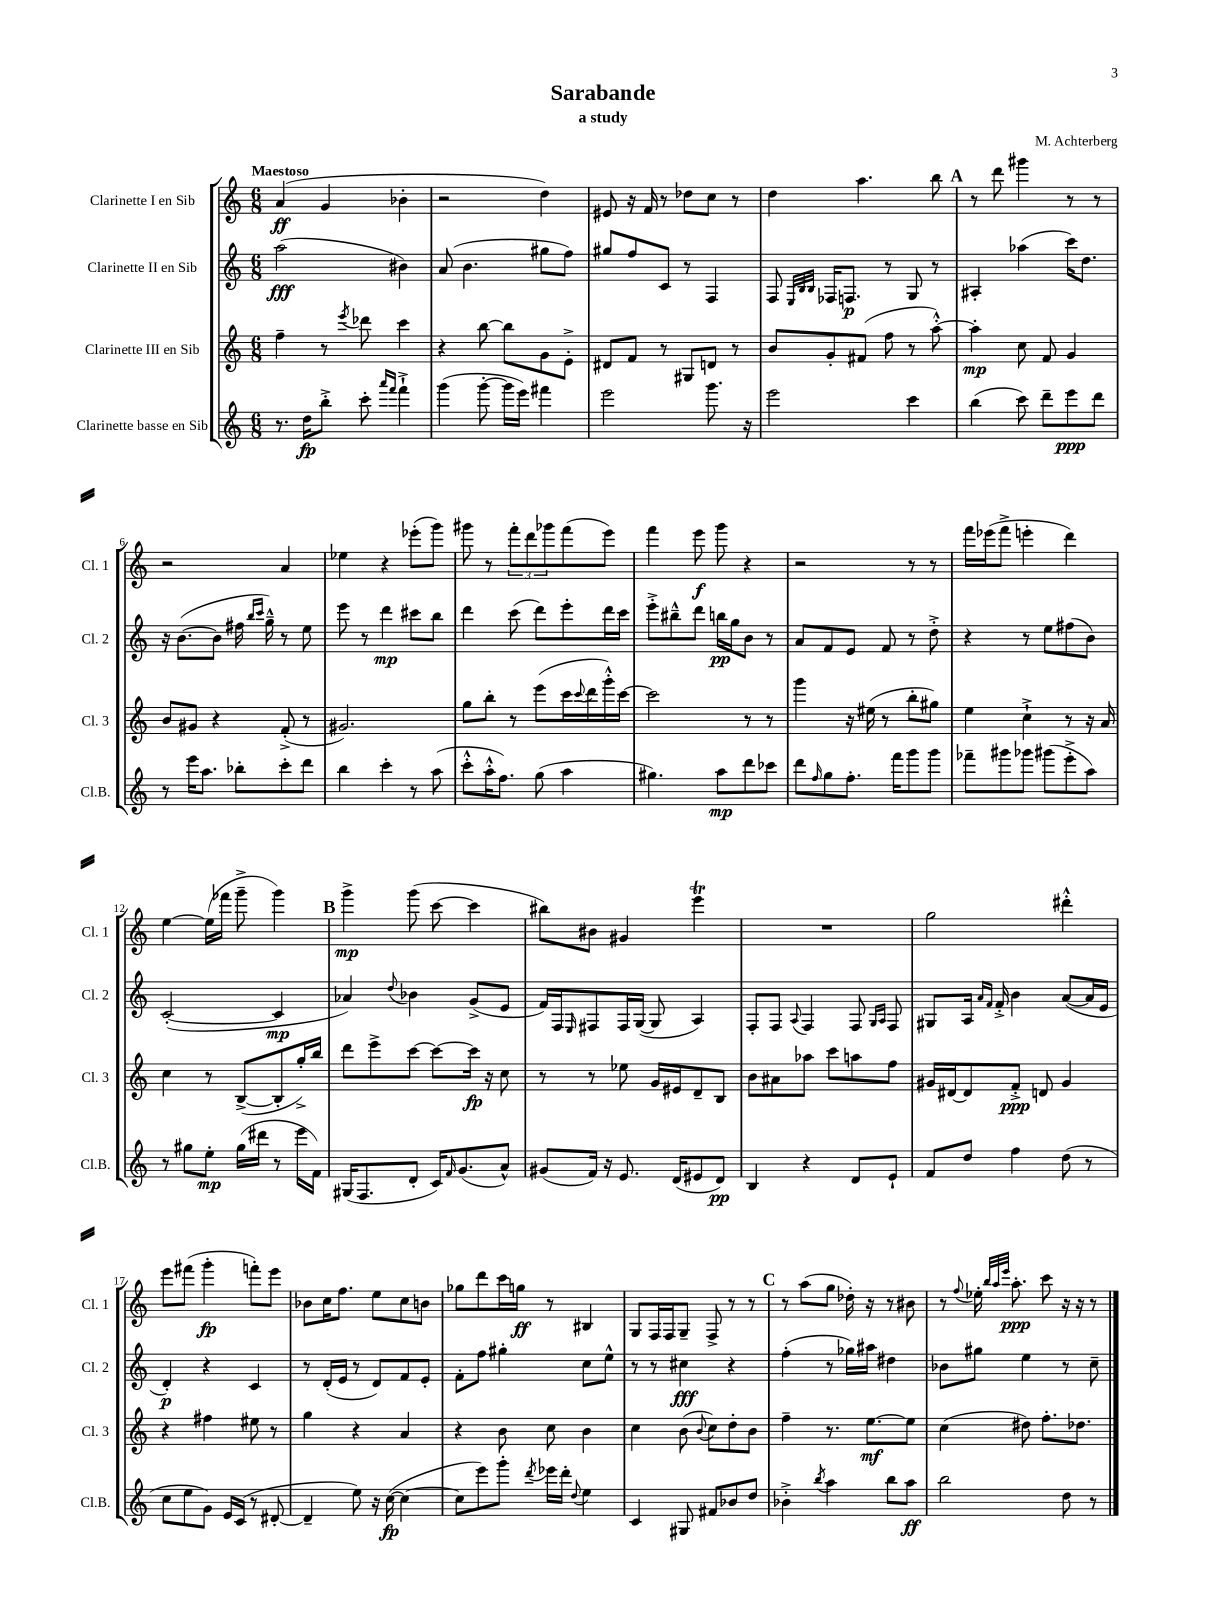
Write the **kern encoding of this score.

**kern	**kern	**kern	**kern
*staff4	*staff3	*staff2	*staff1
*clefG2	*clefG2	*clefG2	*clefG2
*k[]	*k[]	*k[]	*k[]
*M6/8	*M6/8	*M6/8	*M6/8
8.r	4ff~	(2aa	(4a
16dd	.	.	.
8bb'^	8r	.	4g
.	8qeee	.	.
8ccc'	8ddd-	.	.
16qqaaa	.	.	.
16qqfff	.	.	.
4fff`^	4ccc	4b#)	4b-'
=	=	=	=
(4ggg	4r	(8a	2r
.	.	4.b	.
[8ggg'	[8bb	.	.
16ggg]	8bb]	.	.
16eee)	.	.	.
4fff#	8g	8gg#	4dd)
.	8e'^	8ff)	.
=	=	=	=
2eee	8d#	8gg#	8e#
.	8f	8ff	16r
.	.	.	16f
.	8r	8c	8r
.	8G#	8r	8dd-
8.ggg	8d	4F	8cc
.	8r	.	8r
16r	.	.	.
=	=	=	=
2eee	8b	8F	4dd
.	.	32qqE	.
.	.	32qqB	.
.	.	32qqB	.
.	8g'	16F-	.
.	.	8.F	.
.	(8f#	.	4.aa
.	8ff	8r	.
4ccc	8r	8G	.
.	[8aa'^^)	8r	8bb
=	=	=	=
(4bb	4aa']	4A#'	8r
.	.	.	8ddd
8ccc)	8cc	(4aa-	4ggg#
8ddd~	8f	.	.
8eee	4g	16ccc)	8r
.	.	8.dd	.
8ddd	.	.	8r
=	=	=	=
8r	8b	16r	2r
.	.	([8.b	.
16eee	8g#	.	.
8.aa	.	.	.
.	4r	8b]	.
8bb-'	.	16ff#	.
.	.	16qqbb	.
.	.	16qqccc	.
.	.	16gg~^^)	.
8ccc'	(8f'^	8r	4a
8ddd	8r	8ee	.
=	=	=	=
4bb	2.g#)	8eee	4ee-
.	.	8r	.
4ccc'	.	4ddd	4r
8r	.	8ccc#	(8eee-'
(8aa	.	8bb	8ggg)
=	=	=	=
8ccc'^^	8gg	4ddd	8ggg#
16aa'^^	8bb'	.	8r
8.ff)	.	.	.
.	8r	(8ccc	12fff'
.	.	.	12ddd
(8gg	(8eee	8ddd)	.
.	.	.	12ggg-
4aa	16ccc	8eee'	(8fff
.	8qqccc	.	.
.	16ddd	.	.
.	16ggg'^^)	16ddd	8eee)
.	[16ccc	16ccc	.
=	=	=	=
4.gg#)	2ccc]	8eee'^	4fff
.	.	8bb#~^^	.
.	.	8ddd	8eee
8aa	.	16bb	8ggg
.	.	16gg	.
8ddd	8r	8b	4r
8ccc-	8r	8r	.
=	=	=	=
8ddd	4ggg	8a	2r
16qqff	.	.	.
8gg	.	8f	.
8.ff'	16r	8e	.
.	(16ee#	.	.
.	8r	8f	.
16fff	.	.	.
8ggg	8bb'	8r	8r
8ggg	8gg#)	8dd'^	8r
=	=	=	=
8fff-~	4ee	4r	16fff
.	.	.	(16eee-
8ggg#	.	.	8fff^
8ggg-	4cc`^	8r	4eee'
(8ggg#	.	8ee	.
8eee'^	8r	(8ff#	4ddd)
8aa)	16r	8b)	.
.	16a	.	.
=	=	=	=
8r	4cc	([2c'	[4ee
8gg#	.	.	.
8ee'	8r	.	(16ee]
.	.	.	16fff-
(16gg#	([8B^	.	8ggg~^
16ddd#	.	.	.
8r	8B']	4c]	4ggg)
16eee	16gg'^)	.	.
16f)	16bb	.	.
=	=	=	=
(16G#	8ddd	4a-)	4ggg^
8.F	.	.	.
.	8eee^	.	.
.	.	8qqdd	.
8d'	[8ccc	4b-	(8ggg
16c)	8ccc_	.	[8ccc
16qqf	.	.	.
(8.g	.	.	.
.	16ccc]	(8g^	4ccc]
.	16r	.	.
8a^^)	8cc	8e	.
=	=	=	=
(8g#	8r	16f)	8bb#)
.	.	16F	.
.	.	16qqE	.
16f)	8r	8F#	8b#
16r	.	.	.
8.e	8ee-	16F#	4g#
.	.	([16G	.
.	16g	8G]	.
(16d	16e#	.	.
8e#	8d~	4A)	4eee
8d)	8B	.	.
=	=	=	=
4B	8b	8F'	2.r
.	8a#	8F	.
.	.	8qqA	.
4r	8aa-	4F	.
.	8ccc	.	.
8d	8aa	8F	.
.	.	16qqG	.
.	.	16qqA	.
8e`	8ff	8F	.
=	=	=	=
8f	16g#	8G#	2gg
.	[16d#	.	.
8dd	8d#]	16A	.
.	.	16qqa	.
.	.	16qqf	.
.	.	16f'^	.
4ff	8f'^	4b	.
.	8d	.	.
(8dd	4g#	([8a	4ddd#'^^
8r	.	16a]	.
.	.	16e	.
=	=	=	=
8cc	4r	4d')	8eee
8ee	.	.	(8fff#
8g)	4ff#	4r	4ggg'
16e	.	.	.
(16c	.	.	.
8r	8ee#	4c	8fff')
[8d#'	8r	.	8eee
=	=	=	=
4d#~]	4gg	8r	8b-
.	.	(16d'	16cc
.	.	16e	8.ff
8ee)	4r	8r	.
16r	.	8d)	8ee
([16cc	.	.	.
4cc_	4a	8f	8cc
.	.	8e'	8b
=	=	=	=
8cc]	4r	8f'	8gg-
8eee)	.	8ff	8ddd
8ggg'	8b	4gg#'	16ccc
.	.	.	16gg
8qddd	.	.	.
16eee-	8cc	.	8r
16ddd'	.	.	.
8qqdd	.	.	.
4ee	4b	8cc	4B#
.	.	8ee^^	.
=	=	=	=
4c	4cc	8r	8G
.	.	8r	16F
.	.	.	16F
8G#	(8b	4cc#	8G~
.	8qqb	.	.
8f#	8cc)	.	8F^
8b-	8dd'	4r	8r
8dd	8b	.	8r
=	=	=	=
4b-'^	4ff~	(4ff'	8r
.	.	.	(8aa
8qbb	.	.	.
4aa	8.r	8r	8gg
.	.	16gg-)	16dd-')
.	[8.ee	16aa#	16r
8bb	.	4dd#	8r
8aa	8ee]	.	8b#
=	=	=	=
2bb	(4cc	8b-	8r
.	.	.	8qqff
.	.	8gg#	16ee-'
.	.	.	32qqbb
.	.	.	32qqaa
.	.	.	32qqeee
.	.	.	8.aa'
.	8dd#)	4ee	.
.	8.ff'	.	8ccc
8dd	.	8r	16r
.	8.dd-	.	16r
8r	.	8cc~	8r
==	==	==	==
*-	*-	*-	*-
